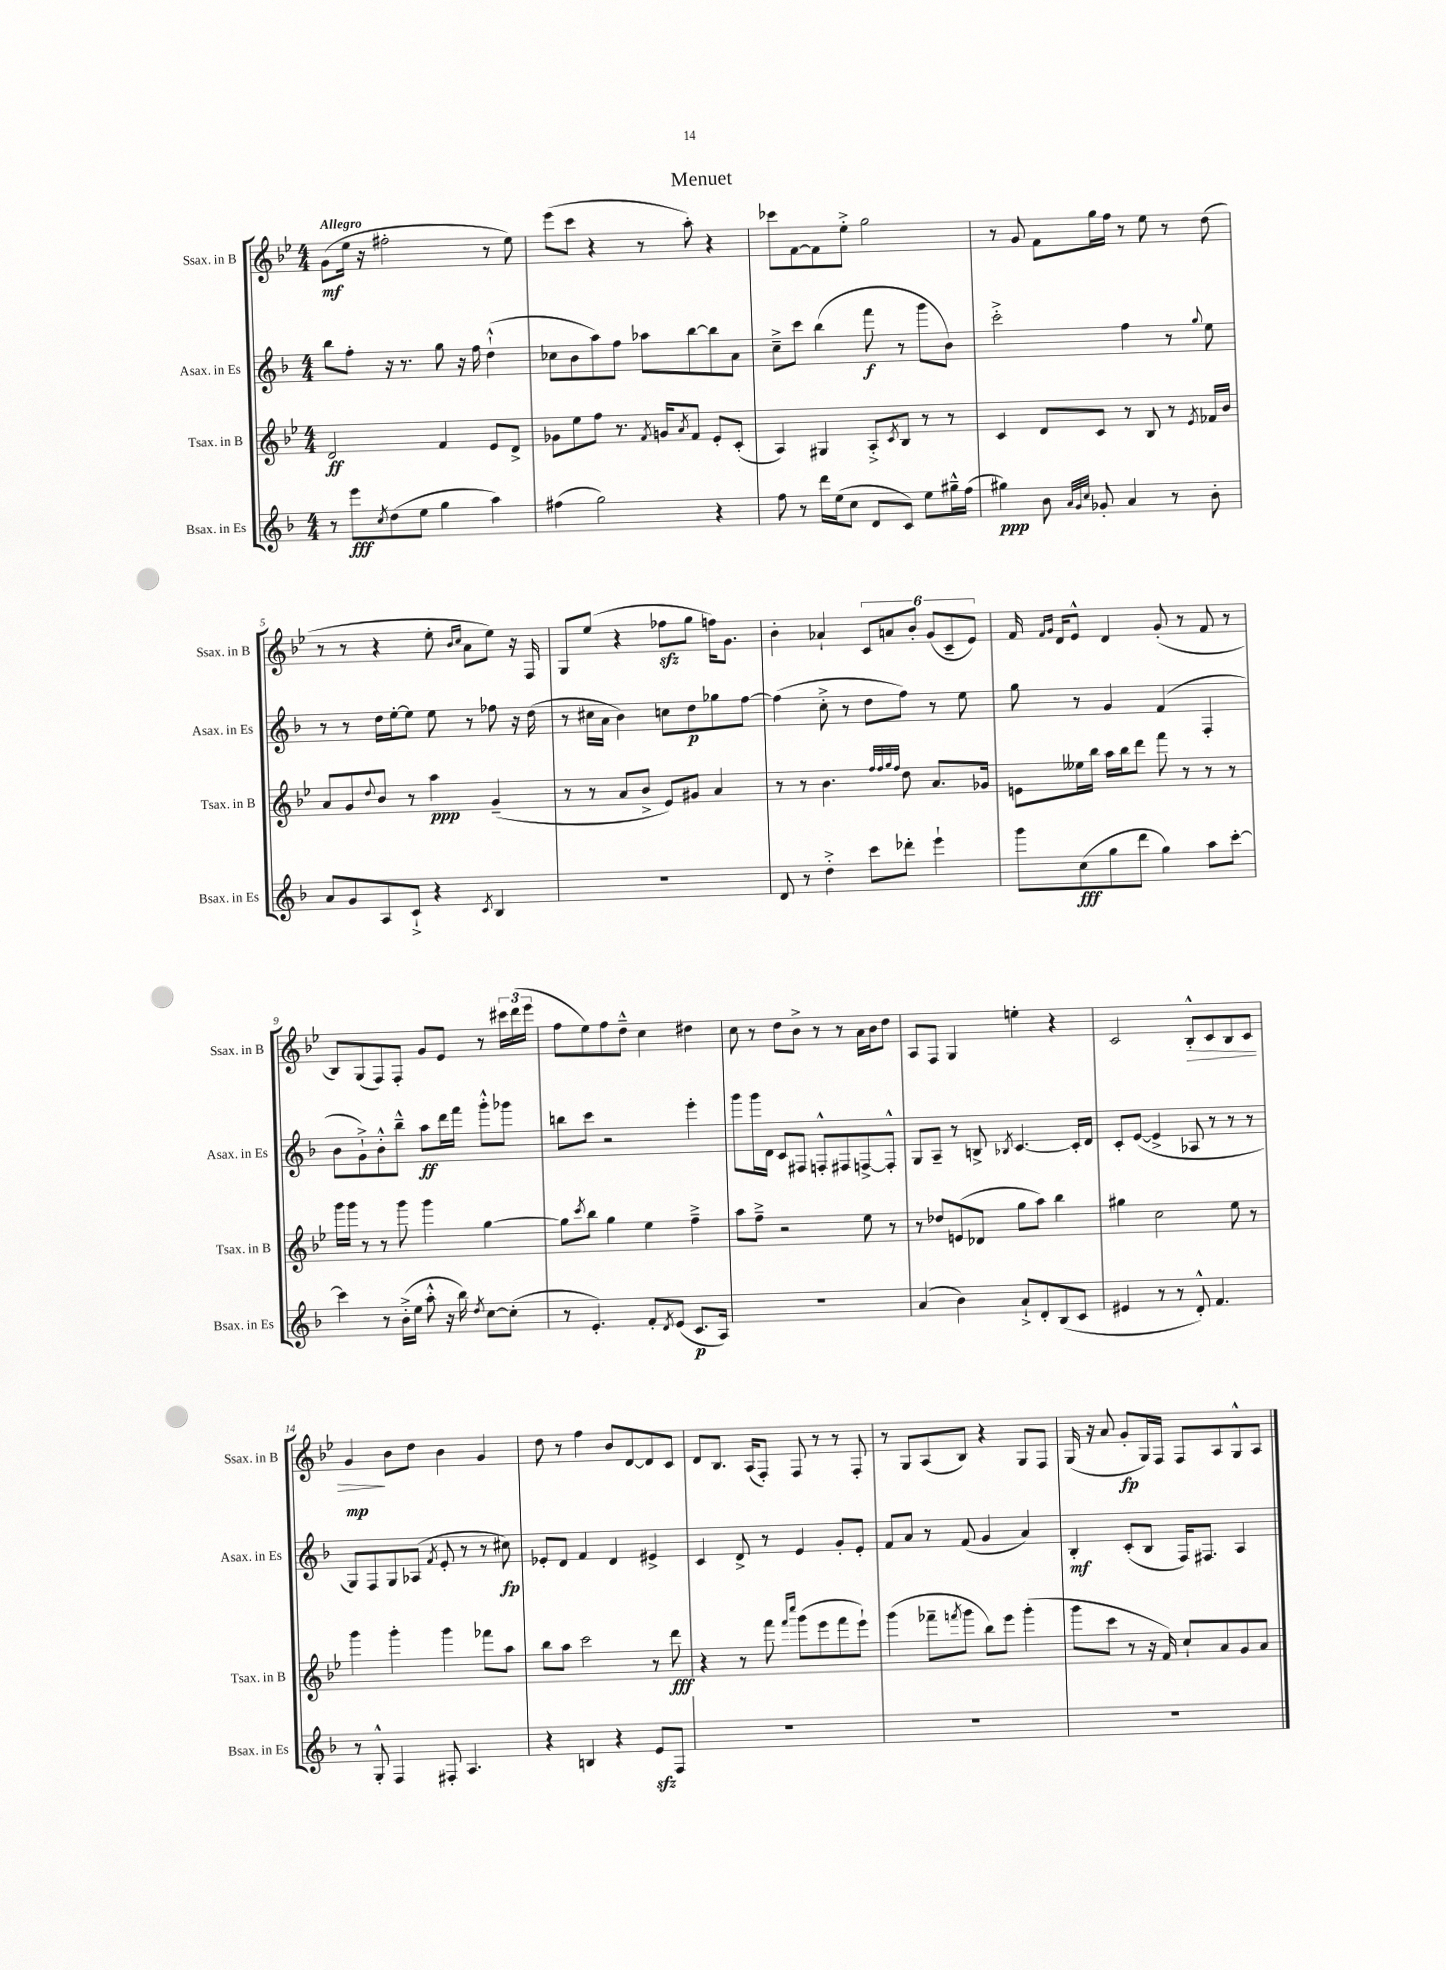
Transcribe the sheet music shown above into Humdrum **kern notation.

**kern	**kern	**kern	**kern
*staff4	*staff3	*staff2	*staff1
*clefG2	*clefG2	*clefG2	*clefG2
*k[b-]	*k[b-e-]	*k[b-]	*k[b-e-]
*M4/4	*M4/4	*M4/4	*M4/4
8r	2d	8bb-	(8g
8eee	.	8ff'	16ee-
.	.	.	16r
8qcc	.	.	.
(8dd	.	16r	2ff#'
.	.	8.r	.
8ee	.	.	.
4gg	4f	8gg	.
.	.	16r	.
.	.	16ff	.
4aa)	8e-	(4dd`^^	8r
.	8d^	.	8ee-)
=	=	=	=
(4ff#	8g-	8cc-	(8eee-
.	8ee-	8b-	8ccc
2gg)	8ff	8aa)	4r
.	8.r	8ff	.
.	.	8aa-	8r
.	8qf	.	.
.	16g	.	.
.	8qa	.	.
.	8f	[8bb-	8aa')
4r	8e-'	8bb-]	4r
.	(8c'	8a	.
=	=	=	=
8ff	4A)	8cc~^	8ccc-
8r	.	8ccc	[8f
16ddd	4G#	(4bb-	8f]
(16ee	.	.	.
8cc	.	.	8ee-'^
8d	8A'^	8fff	2gg
.	8qc	.	.
8c)	8B-	8r	.
8ee	8r	8ggg	.
16gg#~^^	8r	8b-)	.
(16ff	.	.	.
=	=	=	=
4gg#)	4c	2ccc'^	8r
.	.	.	8g
8b-	8d	.	8f
32qqa	.	.	.
32qqg	.	.	.
32qqcc	.	.	.
8g-'	8c	.	16gg
.	.	.	16ff
4a	8r	4ff	8r
.	8B-	.	8ee-
8r	8r	8r	8r
.	8qe-	8qqgg	.
8b-'	16f-	8ee	(8dd
.	16b-	.	.
=	=	=	=
8a	8a	8r	8r
8g	8g	8r	8r
.	8qqdd	.	.
8A	8b-	16dd	4r
.	.	[16ee'	.
8c`^	8r	8ee]	.
4r	4aa	8ee	8ee-'
.	.	.	16qqb-
.	.	.	16qqcc
.	.	8r	8a
8qc	.	.	.
4B-	(4g~	8ff-	8ee-)
.	.	16r	16r
.	.	(16dd	16F
=	=	=	=
1r	8r	8r	8G
.	8r	16cc#	(8ee-
.	.	16a	.
.	8a	4b-)	4r
.	8b-^	.	.
.	8e-)	8cc	8ff-
.	8g#	8dd	8gg
.	4a	8gg-	16ff)
.	.	.	8.g
.	.	[8ff	.
=	=	=	=
8d	8r	(4ff]	4b-'
8r	8r	.	.
4dd'^	4.b-	8cc'^	4a-`
.	.	8r	.
8ccc	.	8dd	12c
.	.	.	12a
.	32qqff	.	.
.	32qqff	.	.
.	32qqgg	.	.
.	32qqff	.	.
8ddd-'	8dd	8ff)	.
.	.	.	12b-'
4eee`	8.a	8r	(12g
.	.	.	12c~
.	.	8ee	.
.	.	.	12e-)
.	16g-	.	.
=	=	=	=
8ggg	8e	8gg	16f
.	.	.	16qqf
.	.	.	16qqg
.	.	.	16d
(8cc	16ee--	8r	8e-^^
.	16bb-	.	.
8gg	16aa	4g	4d
.	16bb-	.	.
8ddd	8ddd	.	.
4gg)	8fff	(4f	(8g'
.	8r	.	8r
8aa	8r	4F'	8f
[8ccc'	8r	.	8r
=	=	=	=
4ccc]	16ggg	8b-	8B-)
.	16ggg	.	.
.	8r	8g`^)	(8G
8r	8r	8b-'^^	8F)
(16b-'^	8ggg	8bb-~^^	8F'
16ee	.	.	.
8aa'^^	4ggg	8aa	8g
16r	.	16ddd	8e-
16bb-)	.	16fff	.
8qdd	.	.	.
[8cc	[4gg	8ggg'^^	8r
(8cc']	.	8ggg-	24ccc#
.	.	.	(24ddd
.	.	.	24eee-
=	=	=	=
8r	8gg]	8bb	8ff
.	8qccc	.	.
4.e')	8bb-	8ccc	8ee-)
.	4gg	2r	8ff
.	.	.	8dd~^^
8f'	4ee-	.	4cc
8qd	.	.	.
(8e	.	.	.
8.c	4ff~^	4eee'	4dd#
16A)	.	.	.
=	=	=	=
1r	8aa	8ggg	8cc
.	8ff~^	16ggg	8r
.	.	16d	.
.	2r	8c	8dd
.	.	8F#	8b-^
.	.	8F'^^	8r
.	.	8F#	8r
.	8ee-	[8F^	16a
.	.	.	16b-
.	8r	8F'^^]	8dd
=	=	=	=
(4a	8r	8G	8A
.	8dd-	8A~	8F
4b-)	(8e	8r	4G
.	8d-	8B^	.
.	.	8qB-	.
8a`^	8gg	[4.c	4ee'
8d'	8aa)	.	.
(8B-	4bb-	.	4r
8c	.	16c']	.
.	.	16d	.
=	=	=	=
4e#	4gg#	8c'	2c
.	.	([8e	.
8r	2cc	4e^]	.
8r	.	.	.
8d'^^)	.	8A-	8B-'^^
4.f	.	8r	8c
.	8ee-	8r	8B-
.	8r	8r	8c
=	=	=	=
8r	4ggg	8G)	4g
8G'^^	.	8F	.
4F	4ggg'	8G	8b-
.	.	(8A-	8dd
.	.	8qf	.
8F#'	4ggg	8e'	4b-
4.A	.	8r	.
.	8fff-	8r	4g
.	8aa	8cc#)	.
=	=	=	=
4r	8bb-	8e-'	8dd
.	8aa	8d	8r
4B	2ccc	4f	4ff
4r	.	4d	8b-
.	.	.	[8d
8e	8r	4e#^	8d]
8F	8ddd	.	8c
=	=	=	=
1r	4r	4c	8d
.	.	.	8.B-
.	8r	8d^	.
.	.	.	(16A
.	8fff	8r	8F')
.	16qqfff	.	.
.	16qqcccc	.	.
.	(8ggg	4e	8F
.	8eee-	.	8r
.	8fff	8g'	8r
.	8eee-`)	8e'	8F'
=	=	=	=
1r	(4ggg	8f	8r
.	.	8a	8G
.	8fff-~	8r	(8A
.	8qfff	.	.
.	8ggg	(8f	8B-)
.	8bb-)	4g	4r
.	8eee-	.	.
.	(4ggg'	4a)	8G
.	.	.	8F
=	=	=	=
1r	8ggg	4B-'	(16G
.	.	.	16r
.	8ccc	.	8a
.	8r	(8c'	8g'
.	16r	8B-	16G)
.	16f)	.	16F
.	8cc`	16F)	8F
.	.	8.F#	.
.	8a	.	8A
.	8g	4A	8G^^
.	8a	.	8A
==	==	==	==
*-	*-	*-	*-
